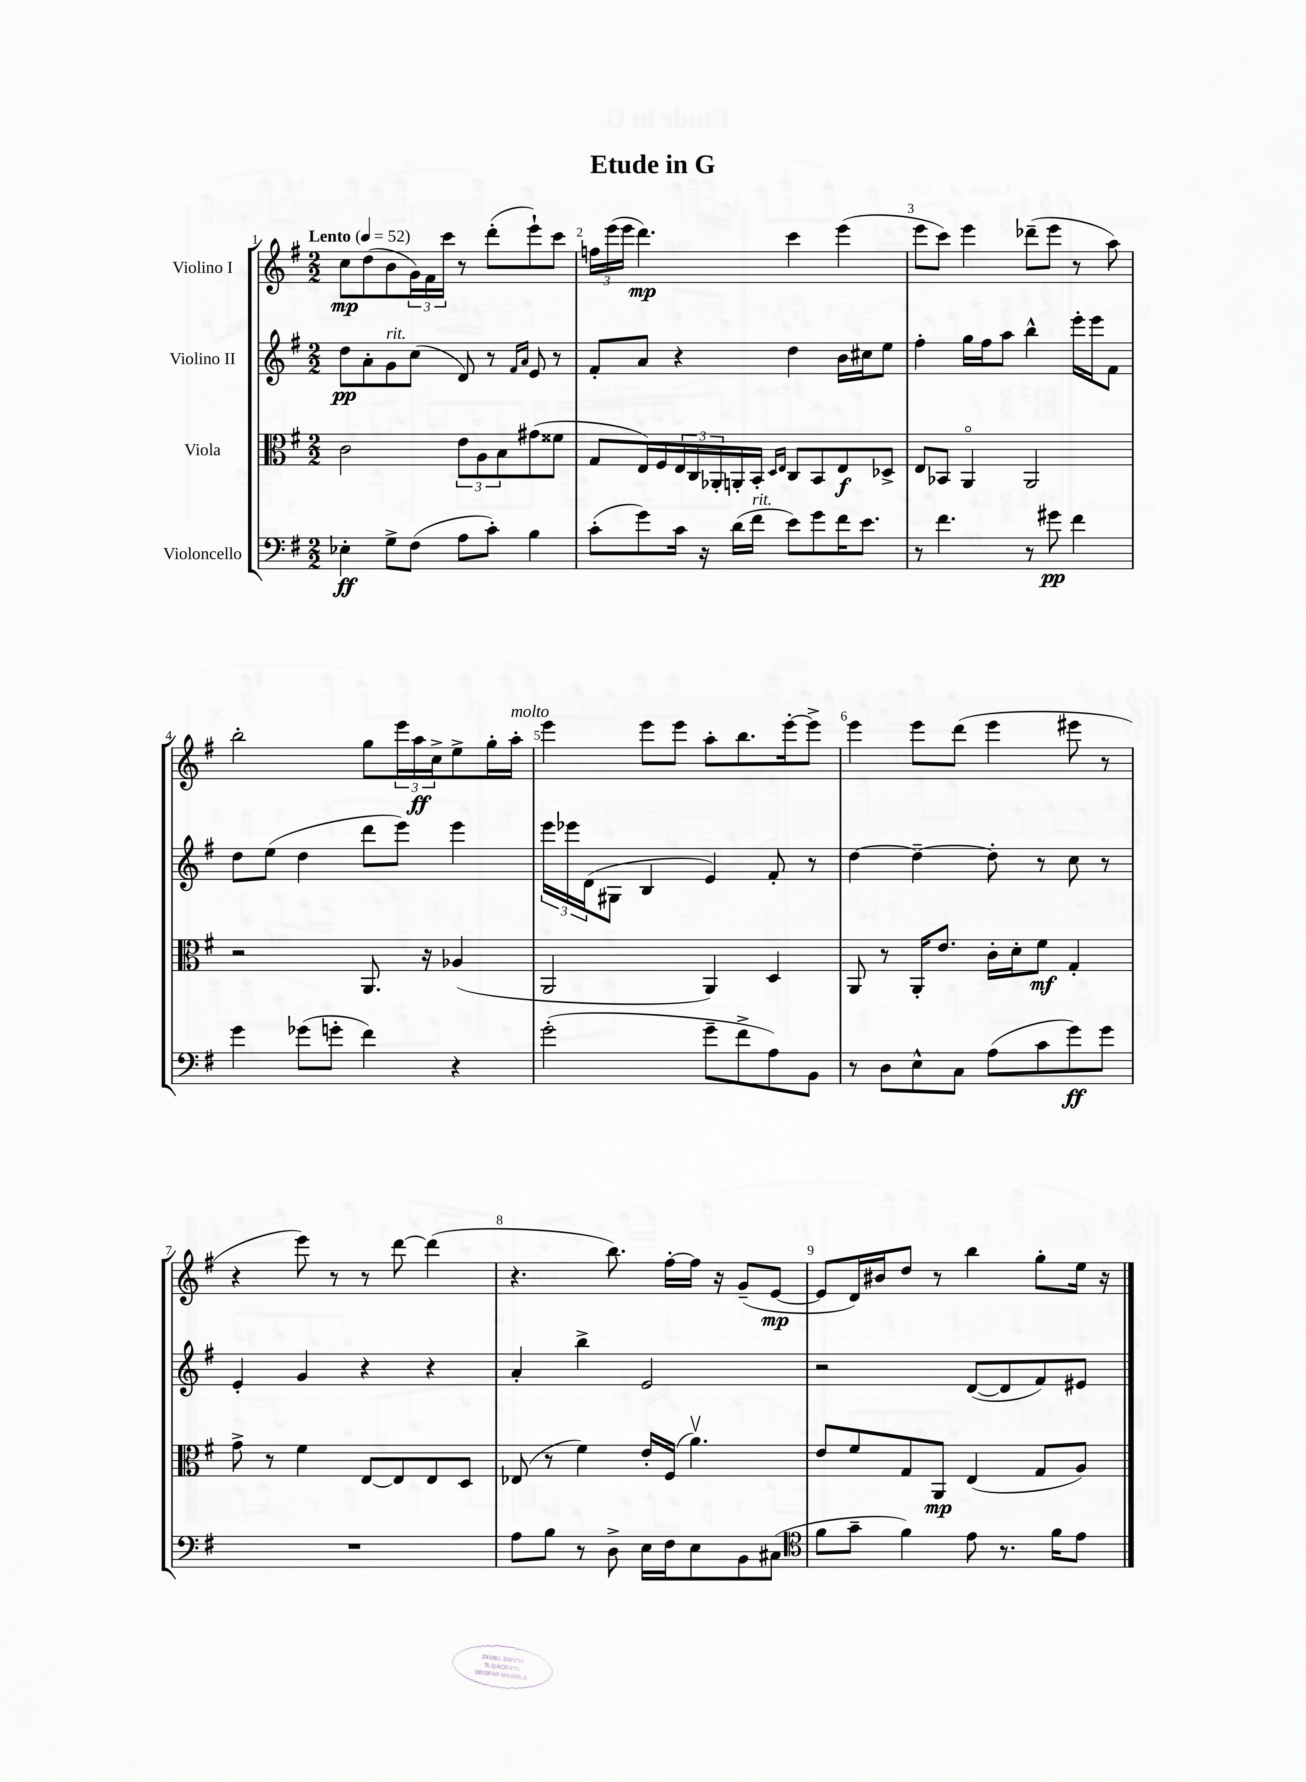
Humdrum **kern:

**kern	**kern	**kern	**kern
*staff4	*staff3	*staff2	*staff1
*clefF4	*clefC3	*clefG2	*clefG2
*k[f#]	*k[f#]	*k[f#]	*k[f#]
*M2/2	*M2/2	*M2/2	*M2/2
*MM52	*MM52	*MM52	*MM52
4E-'\	2c\	8dd\L	8cc\L
.	.	8a'\	(8dd\
8G^\L	.	8g\	8b\
(8F#\J	.	(8cc\J	24g\L)
.	.	.	24f#\
.	.	.	24ccc\JJ
8A\L	12e\L	8d/)	8r
.	12A\	.	.
8c'\J)	.	8r	(8ddd'\L
.	12B\	.	.
.	.	16qqf#/LL	.
.	.	16qqa/JJ	.
4B\	(8g#\	8e/	8eee`\)
.	8f##\J	8r	8ccc\J
=	=	=	=
(8c'\L	8G/L	8f#'/L	24ff\LL
.	.	.	(24eee\
.	.	.	24eee\JJ
8g\)	16E/L)	8a/J	4.ddd\)
.	16F#/	.	.
16c\Jk	24E/	4r	.
.	24C/	.	.
16r	.	.	.
.	24AA-'/	.	.
(16d\LL	16AA'/	.	.
16f#\JJ	16BB'/JJ	.	.
.	16qqD/LL	.	.
.	16qqE/JJ	.	.
8e\L)	8C/L	4dd\	4ccc\
8g\	8BB/	.	.
16f#\K	8E/	16b\LL	(4eee\
8.e\J	.	16cc#\J	.
.	8D-^/J	8ee\J	.
=	=	=	=
8r	8E/L	4ff#'\	8eee\L
4.f#\	8BB-/J	.	8ccc\J)
.	4AAo/	16gg\LL	4eee\
.	.	16ff#\J	.
.	.	8aa\J	.
8r	2AA/	4bb^^\	(8ddd-~\L
8g#\	.	.	8eee\J
4f#\	.	16eee'\LL	8r
.	.	16eee\J	.
.	.	8f#\J	8aa\)
=	=	=	=
4g\	2r	8dd\L	2bb'\
.	.	(8ee\J	.
(8g-\L	.	4dd\	.
8g'\J	.	.	.
4f#\)	8.AA/	8ddd\L	8gg\L
.	.	8eee\J)	24eee\L
.	.	.	24aa\
.	16r	.	.
.	.	.	24cc^\J
4r	(4A-/	4eee\	8ee^\
.	.	.	16gg'\L
.	.	.	16aa'\JJ
=	=	=	=
(2g'\	2AA/	24eee\LL	4eee\
.	.	24eee-\	.
.	.	(24d\J	.
.	.	8G#\J	.
.	.	4B/	8eee\L
.	.	.	8eee\J
8g~\L	4AA/)	4e/)	8aa'\L
8f#^\	.	.	8.bb\
8A\)	4D/	8f#'/	.
.	.	.	[16eee'\k
8BB\J	.	8r	8eee^\]J
=	=	=	=
8r	8AA/	[4dd\	4eee\
8D\L	8r	.	.
8E^^\	16AA'/LK	4dd~\_	8eee\L
.	8.e/J	.	.
8C\J	.	.	(8ddd\J
(8A\L	16c'\LL	8dd'\]	4eee\
.	16d'\J	.	.
8c\	8f#\J	8r	.
8g\)	4G'/	8cc\	8eee#\
8g\J	.	8r	8r
=	=	=	=
1r	8g^\	4e'/	4r
.	8r	.	.
.	4f#\	4g/	8eee\)
.	.	.	8r
.	[8E/L	4r	8r
.	8E/]	.	[8ddd\
.	8E/	4r	(4ddd\]
.	8D/J	.	.
=	=	=	=
8A\L	(8E-/	4a'/	4.r
8B\J	8r	.	.
8r	4f#\)	4bb^\	.
8D^\	.	.	8.bb\)
16E\LL	16e'/LL	2e/	.
16F#\J	(16F#/JJ	.	[16ff#'\LL
8E\	4.av\)	.	16ff#\]JJ
.	.	.	16r
8BB\	.	.	(8g~/L
(8C#\J	.	.	[8e/J
=	=	=	=
*clefC4	*	*	*
8f#\L	8e/L	2r	8e/]L
8g~\J	8f#/	.	16d/L)
.	.	.	16b#/J
4f#\)	8G/	.	8dd/J
.	8AA/J	.	8r
8e\	(4E/	([8d/L	4bb\
8.r	.	8d/]	.
.	8G/L	8f#/)	8gg'\L
16f#\LK	.	.	.
8e\J	8A/J)	8e#/J	16ee\Jk
.	.	.	16r
==	==	==	==
*-	*-	*-	*-
